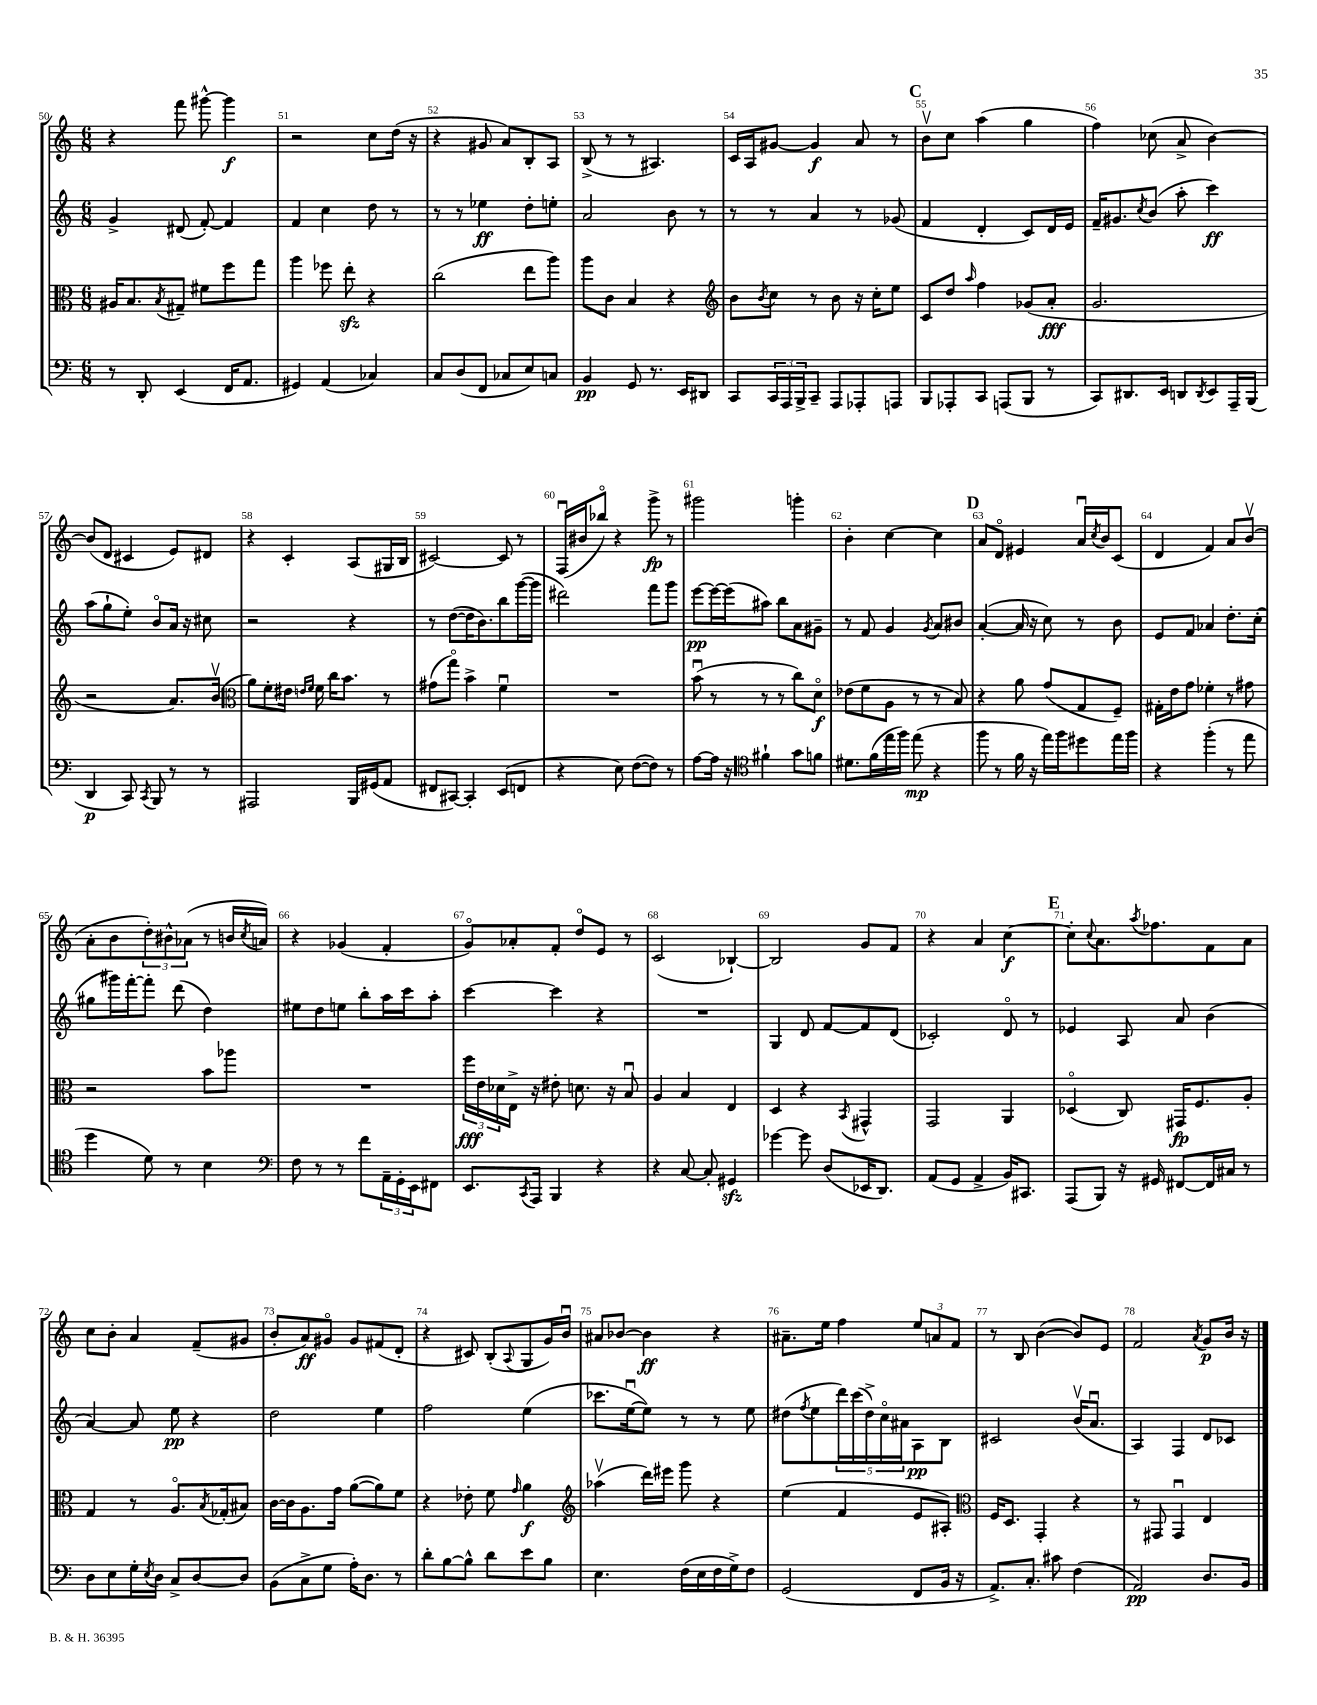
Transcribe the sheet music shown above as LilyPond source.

<<
\new StaffGroup <<
\new Staff = "s0" {
    \clef treble \key c \major \numericTimeSignature \time 6/8
    r4 f'''8 gis'''8~-^ gis'''4\f |
    r2 c''8 d''16( r16 |
    r4 gis'8 a'8) b8-. a8 |
    b8->( r8 r8 ais4.) |
    c'16 a16 gis'8~ gis'4\f a'8 r8 |
    \mark \markup { \bold "C" } b'8\upbow c''8 a''4( g''4 |
    f''4) ces''8( a'8-> b'4~) |
    b'8( d'8 cis'4 e'8) dis'8 |
    r4 c'4-. a8( gis16 b16 |
    cis'2~) cis'8 r8 |
    f16\downbow( bis'16 bes''8\flageolet) r4 g'''8->\fp r8 |
    gis'''2 g'''4-. |
    b'4-. c''4~ c''4 |
    \mark \markup { \bold "D" } a'8 d'8\flageolet eis'4 a'16\downbow \acciaccatura { c''8 } b'16 c'8( |
    d'4 f'4) a'8 b'8\upbow( |
    a'8-. b'8 \tuplet 3/2 { d''8-.) bis'8-^ aes'8( } r8 b'16 \acciaccatura { c''8 } a'16) |
    r4 ges'4( f'4-. |
    g'8\flageolet) aes'8-. f'8-. d''8\flageolet e'8 r8 |
    c'2( bes4~-!) |
    bes2 g'8 f'8 |
    r4 a'4 c''4~\f |
    \mark \markup { \bold "E" } c''8-. \appoggiatura { c''8 } a'8. \acciaccatura { a''8 } fes''8. f'8 a'8 |
    c''8 b'8-. a'4 f'8--( gis'8 |
    b'8-. a'8\ff) gis'8\flageolet gis'8 fis'8( d'8-. |
    r4 cis'8) b8-.( \appoggiatura { a8 } g8 g'16) b'16\downbow |
    ais'8 bes'8~ bes'4\ff r4 |
    ais'8.-- e''16 f''4 \tuplet 3/2 { e''8 a'8 f'8 } |
    r8 b8 b'4~( b'8) e'8 |
    f'2 \acciaccatura { a'8 } g'8\p b'16 r16 \bar "|." |
}
\new Staff = "s1" {
    \clef treble \key c \major \numericTimeSignature \time 6/8
    g'4-> dis'8( f'8~-.) f'4 |
    f'4 c''4 d''8 r8 |
    r8 r8 ees''4\ff d''8-. e''8-. |
    a'2 b'8 r8 |
    r8 r8 a'4 r8 ges'8( |
    \mark \markup { \bold "C" } f'4 d'4-. c'8) d'16 e'16 |
    f'16-- gis'8. \acciaccatura { c''8 } b'8( a''8-. c'''4\ff) |
    a''8( g''8-! e''8-.) b'8\flageolet a'16 r16 cis''8 |
    r2 r4 |
    r8 d''8~( d''16 b'8.) b''8 g'''16~( g'''16 |
    dis'''2) f'''8 g'''8 |
    e'''8~\pp e'''16~ e'''16( ais''8) b''8 a'8 gis'8-- |
    r8 f'8 g'4 \acciaccatura { g'8 } a'8 bis'8 |
    \mark \markup { \bold "D" } a'4~-.( a'16 r16 c''8) r8 b'8 |
    e'8 f'8 aes'4 d''8.-. c''16-.( |
    gis''8 gis'''16) f'''16~-. f'''8-. d'''8( d''4) |
    eis''8 d''8 e''8 b''8-. a''16 c'''16 a''8-. |
    c'''4~ c'''4 r4 |
    R2. |
    g4 d'8 f'8~ f'8 d'8( |
    ces'2-.) d'8\flageolet r8 |
    \mark \markup { \bold "E" } ees'4 a8 a'8 b'4( |
    a'4~) a'8 e''8\pp r4 |
    d''2 e''4 |
    f''2 e''4( |
    ces'''8. e''16~\downbow e''8) r8 r8 e''8 |
    dis''8( \acciaccatura { f''8 } e''8 \tuplet 5/4 { d'''16) c'''16( dis''16->) c''16\flageolet ais'16 } a8\pp b8 |
    cis'2 b'16\upbow( a'8.\downbow |
    a4) f4 d'8 ces'8 \bar "|." |
}
\new Staff = "s2" {
    \clef alto \key c \major \numericTimeSignature \time 6/8
    ais16 b8. \acciaccatura { b8 } gis8-- fis'8 f''8 g''8 |
    a''4 fes''8 e''8-.\sfz r4 |
    c''2( e''8 a''8) |
    a''8 c'8 b4 r4 |
    \clef treble b'8 \acciaccatura { b'8 } c''8 r8 b'8 r16 c''16-. e''8 |
    \mark \markup { \bold "C" } c'8 d''8 \grace { a''16 } f''4 ges'8( a'8-.\fff |
    g'2. |
    r2 a'8.) b'16\upbow( |
    \clef alto a'8) f'8-. eis'16 \grace { e'16 f'16 } f'16 c''16 b'8. r8 |
    gis'8( g''8\flageolet) b'4-> f'4\downbow |
    R2. |
    b'8\downbow( r8 r8 r8 c''8) d'8\flageolet\f |
    ees'8( f'8 a8 r8 r8 b8) |
    \mark \markup { \bold "D" } r4 a'8 g'8( g8 f8--) |
    gis16-. e'16 g'8 fes'4-. r8 gis'8 |
    r2 b'8 aes''8 |
    R2. |
    \tuplet 3/2 { f''16\fff e'16 des'16 } e16-> r16 eis'8-. d'8. r16 b8\downbow |
    a4 b4 e4 |
    d4 r4 \acciaccatura { b,8 } gis,4-^ |
    g,2 a,4 |
    \mark \markup { \bold "E" } des4\flageolet( c8) gis,16\fp f8. a8-. |
    g4 r8 a8.\flageolet \acciaccatura { b8 } ges16-.( bis8) |
    c'16~ c'16 a8. g'16 a'8~( a'8) f'8 |
    r4 ees'8-. f'8 \grace { g'16 } a'4\f |
    \clef treble aes''4\upbow( d'''16) eis'''16 g'''8 r4 |
    e''4( f'4 e'8 ais8-.) |
    \clef alto f16 d8. g,4-. r4 |
    r8 gis,8 gis,4\downbow e4 \bar "|." |
}
\new Staff = "s3" {
    \clef bass \key c \major \numericTimeSignature \time 6/8
    r8 d,8-. e,4( f,16 a,8. |
    gis,4) a,4( ces4) |
    c8 d8( f,8 ces8 e8) c8 |
    b,4\pp g,8 r8. e,16 dis,8 |
    c,8 \tuplet 3/2 { c,16 a,,16 b,,16-> } c,8-- a,,8 aes,,8-. a,,8 |
    \mark \markup { \bold "C" } b,,8 aes,,8-. c,8 a,,8( b,,8 r8 |
    c,8) dis,8. e,16 d,8 \acciaccatura { d,8 } e,8 a,,16-- b,,16( |
    d,4\p c,8) \acciaccatura { c,8 } b,,8 r8 r8 |
    ais,,2 b,,16 gis,16( a,8 |
    fis,8 cis,8~) cis,4-. e,8( f,8 |
    r4 e8) f8~( f8) r8 |
    a8~ a16 r16 \clef tenor fis'4-! g'8 f'8 |
    dis'8. f'16( e''16 f''16) e''8\mp( r4 |
    \mark \markup { \bold "D" } f''8 r8 f'16 r16 e''16) f''16 dis''8 e''16 f''16 |
    r4 f''4-.( r8 e''8 |
    d''4 d'8) r8 b4 |
    \clef bass f8 r8 r8 f'8 \tuplet 3/2 { a,16-- g,16-. e,16 } fis,8 |
    e,8. \acciaccatura { c,8 } a,,16 b,,4 r4 |
    r4 c8~ c8-. gis,4\sfz |
    ges'4~ ges'8 d8( ees,16 d,8.) |
    a,8( g,8 a,4-> b,16) cis,8. |
    \mark \markup { \bold "E" } a,,8( b,,8) r16 gis,16 fis,8~ fis,16 cis16 r8 |
    d8 e8 g16-. \acciaccatura { e8 } d16 c8-> d8~ d8 |
    b,8( c8-> g8 a16-.) d8. r8 |
    d'8-. b8~ b8-^ d'8 e'8 b8 |
    e4. f16( e16 f16 g16->) f8 |
    g,2( f,8 b,16 r16 |
    a,8.->) c8.-. cis'8 f4( |
    a,2\pp) d8. b,16 \bar "|." |
}
>>
>>
\layout { \context { \Score currentBarNumber = #50 \override BarNumber.break-visibility = ##(#f #t #t) barNumberVisibility = #all-bar-numbers-visible } }
